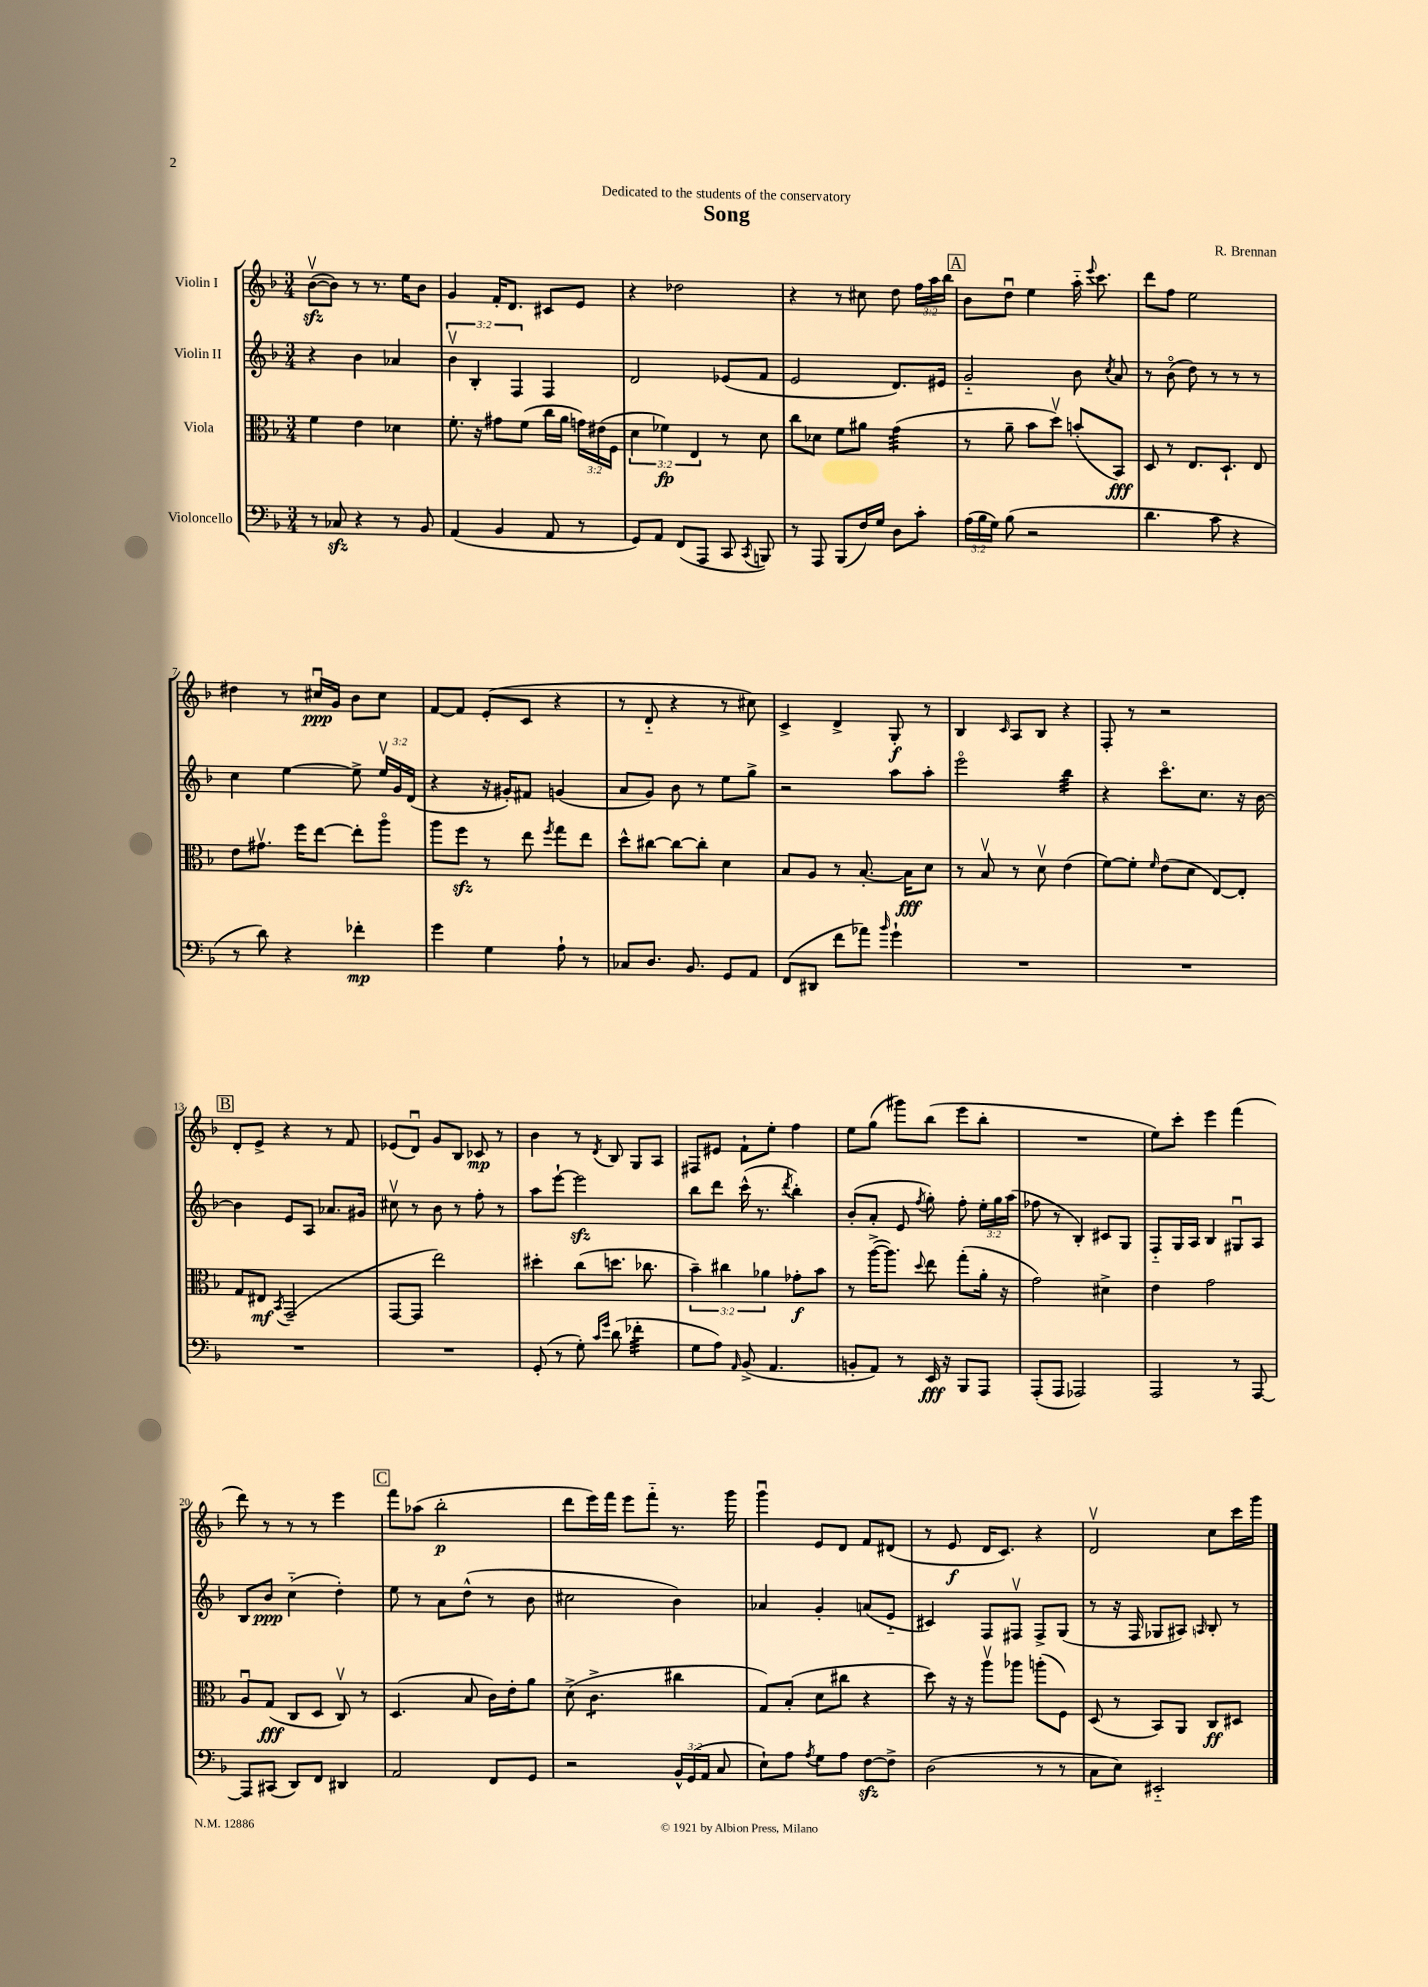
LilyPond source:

\header { title = "Song" composer = "R. Brennan" dedication = "Dedicated to the students of the conservatory" }
<<
\new StaffGroup <<
\new Staff = "s0" \with { instrumentName = "Violin I" } {
    \clef treble \key f \major \numericTimeSignature \time 3/4 \override Staff.TupletNumber.text = #tuplet-number::calc-fraction-text
    \autoBeamOff bes'8[~\upbow\sfz( bes'8]) r8 r8. e''16[ bes'8] |
    g'4 f'16[-. d'8.] cis'8[ e'8] |
    r4 des''2 |
    r4 r8 cis''8 d''8 \tuplet 3/2 { f''16[ a''16 bes''16] } |
    \mark \markup { \box "A" } bes'8[ d''8]\downbow e''4 a''16-_ \appoggiatura { e'''8 } c'''8. |
    d'''8[ f''8] e''2 |
    dis''4 r8 cis''16[\downbow\ppp g'16] bes'8[ cis''8] |
    f'8[~ f'8] e'8[-.( c'8] r4 |
    r8 d'8-_ r4 r8 cis''8) |
    c'4-> d'4-> g8-.\f r8 |
    bes4 \grace { c'16 } a8[ bes8] r4 |
    f8-. r8 r2 |
    \mark \markup { \box "B" } d'8[-. e'8]-> r4 r8 f'8 |
    ees'8[( d'8]\downbow) g'8[ bes8] ces'8\mp r8 |
    bes'4 r8 \acciaccatura { d'8 } bes8 g8[ a8] |
    fis8[ eis'8] f'8[-! e''8]-. f''4 |
    e''8[ g''8]( gis'''8[) bes''8]( e'''8[ bes''8]-. |
    R2. |
    e''8[) c'''8]-. e'''4 f'''4( |
    d'''8) r8 r8 r8 e'''4 |
    \mark \markup { \box "C" } f'''8[ aes''8]( bes''2-.\p |
    d'''8[ e'''16) f'''16] e'''8[ f'''8]-_ r8. g'''16 |
    g'''4\downbow e'8[ d'8] f'8[ dis'8]( |
    r8 e'8\f d'16[ c'8.]) r4 |
    d'2\upbow c''8[ c'''16 g'''16] \bar "|." |
}
\new Staff = "s1" \with { instrumentName = "Violin II" } {
    \clef treble \key f \major \numericTimeSignature \time 3/4 \override Staff.TupletNumber.text = #tuplet-number::calc-fraction-text
    \autoBeamOff r4 bes'4 aes'4 |
    \tuplet 3/2 { bes'4\upbow bes4-. f4 } f4 |
    d'2 ees'8[( f'8] |
    e'2 d'8.[) eis'16] |
    \mark \markup { \box "A" } g'2-_ bes'8 \acciaccatura { c''8 } a'8 |
    r8 bes'8\flageolet( d''8) r8 r8 r8 |
    c''4 e''4~ e''8-> \tuplet 3/2 { e''16[\upbow g'16 d'16]( } |
    r4 r16 gis'16[-.) fis'8] g'4( |
    a'8[ g'8]) bes'8 r8 e''8[ g''8]-> |
    r2 a''8[ a''8]-. |
    e'''2\flageolet bes''4:32 |
    r4 c'''8.[\flageolet c''8.] r16 bes'16~ |
    \mark \markup { \box "B" } bes'4 e'8[ a8] aes'8.[ gis'16] |
    cis''8\upbow r8 bes'8 r8 f''8-. r8 |
    a''8[ e'''8]~-! e'''2\sfz |
    bes''8[ d'''8] c'''16-^( r8. \acciaccatura { d'''8 } bes''4-.) |
    bes'8[-.( a'8]-. e'8 \acciaccatura { f''8 } g''8-.) f''8-. \tuplet 3/2 { e''16[-. g''16 a''16]( } |
    fes''8 r8 bes4-.) cis'8[ g8] |
    f8[-_ g16 a16] bes4 gis8[\downbow a8] |
    bes8[ bes'8]\ppp c''4-_( d''4-.) |
    \mark \markup { \box "C" } e''8 r8 a'8[ d''8]-^( r8 bes'8 |
    cis''2 bes'4) |
    aes'4 g'4-. a'8[( e'8]-_ |
    cis'4) f8[ fis8]\upbow fis8[-> g8]( |
    r8 r16 f16 ges8[ ais8]) \grace { a16 } bes8-. r8 \bar "|." |
}
\new Staff = "s2" \with { instrumentName = "Viola" } {
    \clef alto \key f \major \numericTimeSignature \time 3/4 \override Staff.TupletNumber.text = #tuplet-number::calc-fraction-text
    \autoBeamOff f'4 e'4 des'4 |
    f'8.-. r16 gis'8[ f'8]( c''16[ a'16] \tuplet 3/2 { g'16[) eis'16( f16] } |
    \tuplet 3/2 { d'4 fes'4\fp) e4 } r8 d'8 |
    c''8[ des'8] f'8[ ais'8] g'4:32( |
    \mark \markup { \box "A" } r8 a'8-- bes'8[ d''8]\upbow) b'8[-.( bes,8]\fff) |
    d8 r8 e8.[ d8.]-! e8 |
    e'8[ gis'8.]\upbow f''16[ e''8]~ e''8[-. a''8]\flageolet |
    a''8[ f''8]\sfz r8 e''8 \acciaccatura { f''8 } g''8[ e''8] |
    d''8[-^ cis''8]~ cis''8[~ cis''8]-. d'4 |
    bes8[ a8] r8 bes8.~-. bes16[\fff d'8] |
    r8 bes8\upbow r8 d'8\upbow e'4( |
    f'8[~) f'8]-. \grace { f'16 } e'8[( d'8] e8[~) e8]-. |
    \mark \markup { \box "B" } g8[ eis8]\mf \acciaccatura { bes,8 } g,2--( |
    g,8[~ g,8] e''2) |
    dis''4-. c''8[( d''8.] ces''8. |
    \tuplet 3/2 { bes'4--) cis''4 aes'4 } ges'8[-.\f bes'8] |
    r8 a''16[~->( a''8.]) \appoggiatura { d''8 } e''8 g''8[-.( a'16]-. r16 |
    g'2) dis'4-> |
    e'4 g'2 |
    a8[\downbow g8]\fff( c8[ d8] c8\upbow) r8 |
    \mark \markup { \box "C" } d4.( bes8 c'16[) e'16-. a'8] |
    d'8->( c'4.:8-> cis''4 |
    g8[) bes8]-.( d'8[ cis''8] r4 |
    d''8) r16 r16 a''8[\upbow aes''8] a''8[-.( f8]) |
    d8( r8 bes,8[) a,8] c8[\ff dis8] \bar "|." |
}
\new Staff = "s3" \with { instrumentName = "Violoncello" } {
    \clef bass \key f \major \numericTimeSignature \time 3/4 \override Staff.TupletNumber.text = #tuplet-number::calc-fraction-text
    \autoBeamOff r8 ces8\sfz r4 r8 bes,8 |
    a,4( bes,4 a,8 r8 |
    g,8[) a,8] f,8[( a,,8] c,8 \acciaccatura { c,8 } b,,8) |
    r8 a,,8 bes,,8[( f16) g16] d8[ c'8]-. |
    \mark \markup { \box "A" } \tuplet 3/2 { a16[( bes16 g16]) } bes8( r2 |
    d'4. c'8 r4 |
    r8 d'8) r4 fes'4-.\mp |
    g'4 g4 a8-! r8 |
    ces8[ d8.] bes,8. g,8[ a,8] |
    f,8[( dis,8] f'8[ aes'8]) \grace { bes'16 } g'4-! |
    R2. |
    R2. |
    \mark \markup { \box "B" } R2. |
    R2. |
    g,8-.( r8 g8-.) \grace { c'16[ g'16] } d'8( fes'4:32-. |
    g8[ a8]) \grace { a,16 } bes,8->( a,4. |
    b,8[-. a,8]) r8 e,16\fff r16 bes,,8[ a,,8] |
    a,,8[-.( a,,8] aes,,2) |
    a,,2 r8 a,,8~ |
    a,,8[ cis,8]( d,8[) f,8] dis,4 |
    \mark \markup { \box "C" } a,2 f,8[ g,8] |
    r2 \tuplet 3/2 { bes,16[-^ g,16( a,16] } c8 |
    e8[-!) a8] \acciaccatura { a8 } g8[ a8] f8[~\sfz f8]-> |
    d2( r8 r8 |
    c8[ e8]) eis,2-_ \bar "|." |
}
>>
>>
